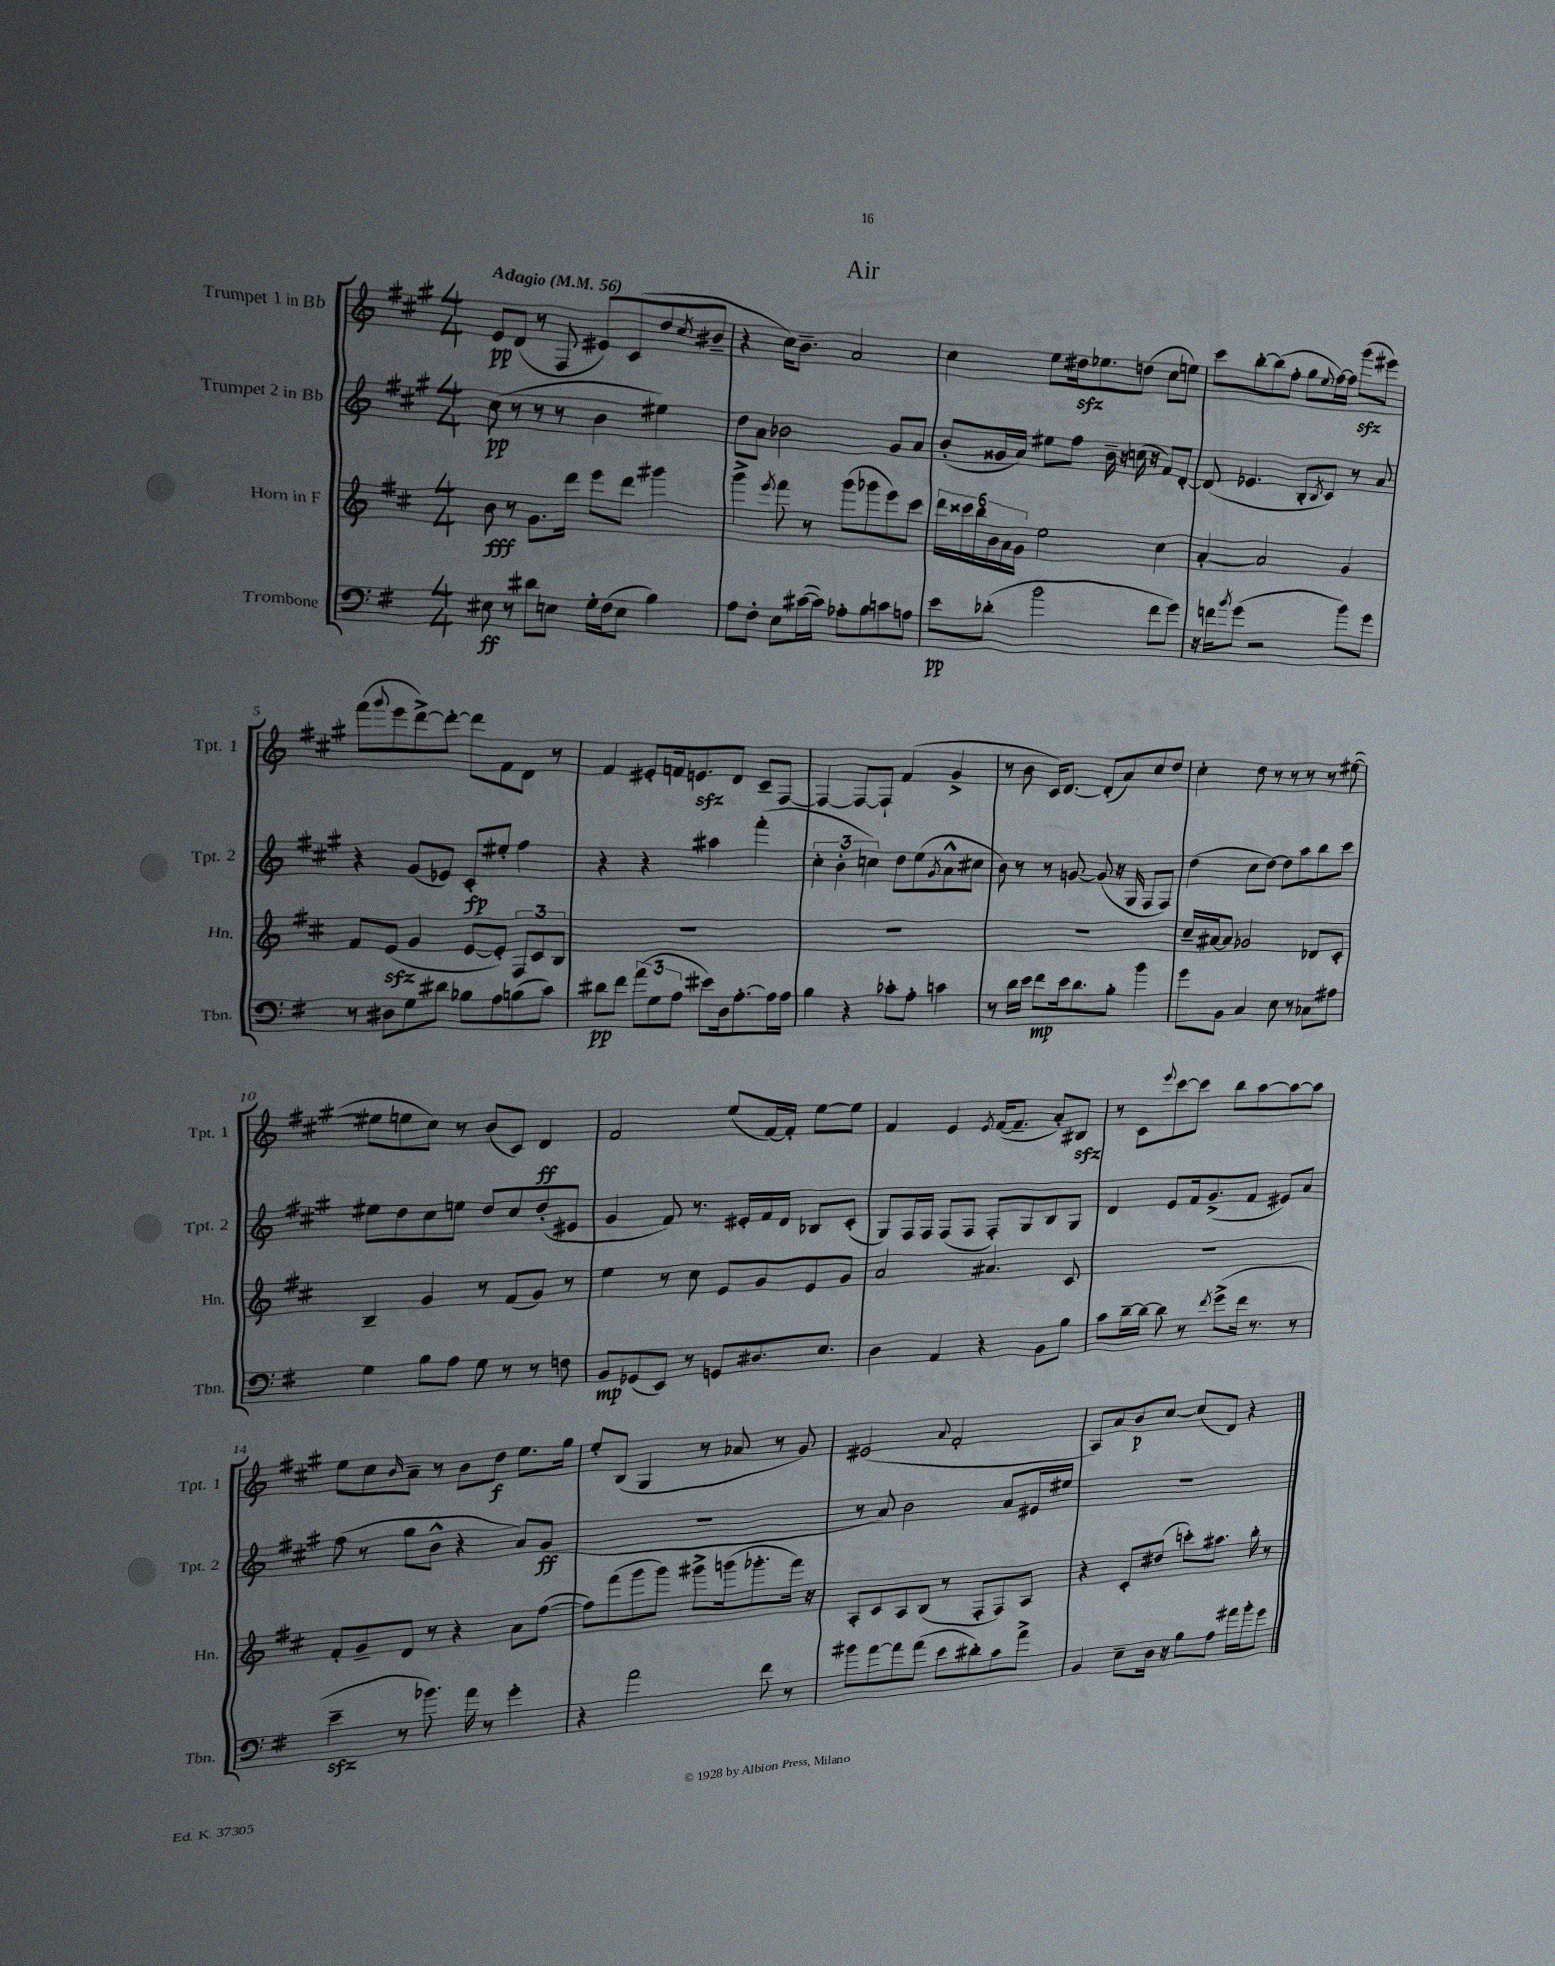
\header { title = "Air" }
<<
\new StaffGroup <<
\new Staff = "s0" \with { instrumentName = "Trumpet 1 in Bb" shortInstrumentName = "Tpt. 1" } {
    \clef treble \key a \major \numericTimeSignature \time 4/4 \tempo "Adagio" 4 = 56
    e'8\pp d'8( r8 fis8 eis'8) cis'8( d''8 \acciaccatura { cis''8 } bis'8-- |
    r4 cis''16) b'8.-- a'2 |
    cis''4 e''8 dis''16\sfz ees''8. d''8( cis''8 e''8) |
    cis'''8 b''8~-. b''8( fis''8-. gis''8 \appoggiatura { e''8 } fis''16~) fis''16 gis'''8\sfz( eis'''8) |
    fis'''8( \appoggiatura { gis'''8 } e'''8 d'''8~->) d'''8~-. d'''8 fis'8 d'8 r8 |
    fis'4 eis'8-. f'16 e'8.\sfz d'8 cis'8-- fis8~ |
    fis4~ fis8~ fis8-! fis'4( gis'4-> |
    r8 b'8 cis'16) d'8.~ d'8-.( a'8) cis''8 d''8 |
    cis''4-. d''8 r8 r8 r8 r8 eis''8~( |
    eis''8 e''8 cis''8) r8 b'8( cis'8) d'4\ff |
    fis'2 e''8( fis'16~) fis'16-. e''8~ e''8 |
    fis'4 e'4 \acciaccatura { e'8 } fis'16~( fis'8.-- a'8-.) bis8\sfz |
    r8 cis'8 \appoggiatura { e'''8 } cis'''8~ cis'''8 b''8 a''8~ a''8~ a''8 |
    e''8 cis''8 \grace { b'16 } a'8-- r8 b'8 d''8\f e''8. gis''16 |
    e''8-. b8( gis4 r8 aes'8 r8 gis'8) |
    eis'2( \appoggiatura { a'8 } fis'2-. |
    a8) a'8 b'8\p cis''8~ cis''8( d'8) r4 \bar "|." |
}
\new Staff = "s1" \with { instrumentName = "Trumpet 2 in Bb" shortInstrumentName = "Tpt. 2" } {
    \clef treble \key a \major \numericTimeSignature \time 4/4
    cis''8\pp( r8 r8 r8 b'4 eis''4) |
    d''8 a'8 bes'2 gis'8 a'8 |
    b'8-.( gisis'16 a'16) eis''8 fis''8 b'16-- r16 c''16( r16 fis'8) d'8~-. |
    d'8( ees'4. b8-. \acciaccatura { b8 } cis'8) r8 a'8 |
    r4 gis'8( ees'8) cis'8-.\fp eis''8-. fis''4 |
    r4 r4 ais''4 fis'''4-.( |
    \tuplet 3/2 { cis''4-. b'4-. c''4) } d''8 e''8( \acciaccatura { gis'8 } a'8-^ cis''8 |
    b'8) r8 r8 g'8~ g'8( r16 gis16 fis8 fis8) |
    d''4( cis''8 d''8~) d''8 a''8 b''8 cis'''8 |
    eis''8 d''8 cis''8 e''8 d''8 cis''8 d''8-.( eis'8 |
    gis'4 fis'8) r8. eis'16-. fis'16 d'16 bes8 cis'8-.( |
    gis8) fis16 fis16 fis8( fis8 fis8-.) gis8 b8 gis8 |
    d'4 e'8 fis'16 gis'8.->( fis'8 eis'8) a'8 |
    fis''8( r8 gis''8 b'8-^ r4 a'8) gis'8\ff( |
    R1 |
    r8 a'8) b'2 a'8 eis'16 eis''16 |
    R1 \bar "|." |
}
\new Staff = "s2" \with { instrumentName = "Horn in F" shortInstrumentName = "Hn." } {
    \clef treble \key d \major \numericTimeSignature \time 4/4
    b'8\fff r8 g'8. d'''16 e'''8 d'''8 gis'''4 |
    g'''4-> \acciaccatura { e'''8 } fis'''8 r8 g'''8( ges'''8 e'''8) cis'''8 |
    \tuplet 6/4 { d'''16 cisis'''16 b''16 b'16 a'16 g'16 } e''2 cis''4 |
    a'4~-. a'2 g'4 |
    fis'8 e'8\sfz( g'4 e'8~ e'8-.) \tuplet 3/2 { fis8 cis'8 b8 } |
    R1 |
    R1 |
    R1 |
    cis''16-- ais'16~ ais'8 ges'2 des'8 cis'8-. |
    b4-- g'4 r8 fis'8( g'8) r8 |
    e''4 r8 cis''8 e'8 g'8 e'8 g'8 |
    a'2 ais'4. cis'8 |
    R1 |
    fis'8-. g'8-- d'8 r8 r4 a'8 fis''8~( |
    fis''8) fis'''8( g'''8 g'''8) gis'''8-> g'''16( ges'''8.-. fis'''16) r16 |
    a8-. cis'8 a8 b8( r8 fis8-. fis8) a8 |
    r4 cis'8-. dis''8( c'''8-.) ais''8. b''16-. r8 \bar "|." |
}
\new Staff = "s3" \with { instrumentName = "Trombone" shortInstrumentName = "Tbn." } {
    \clef bass \key g \major \numericTimeSignature \time 4/4
    eis8\ff r8 dis'8 e8 g16-. fis16( e8 b4) |
    a8 fis8-. e8 cis'16~( cis'16) aes8-. b8 c'8 a8 |
    e'8\pp des'8-.( b'2 fis'8 g'8) |
    r16 f'16 \acciaccatura { b'8 } g'8( r2 b'8) g'8 |
    r8 dis8 g8 dis'8 bes8 a8 b8( c'8) |
    dis'8\pp fis'8 \tuplet 3/2 { a'8( g8 a8 } eis'8) d16 a8.~-. a16 a16 |
    b4 r4 ces'8-. a8-. c'4 |
    r8 d'16 e'16 fis'8\mp e'16 d'8. b8-. b'4 |
    g'8 b,8 c4 e8 r8 ces8 ais8 |
    g4 b8 a8 g8 r8 r8 f8 |
    b,8\mp ges,8( e,8) r8 g,8 dis8. e8. |
    d4 a,4 r4 b,8 b8 |
    c'8 d'16~-- d'16~ d'8 r8 \acciaccatura { fis'8 } g'8->( fis'16 r8. r8 |
    e'4--\sfz r8 bes'8.) a'16 r8 g'4-. |
    r4 a'2 fis'8 r8 |
    bis'8 a'8~ a'8 a'8( e'8 dis'8-.) c'8 a'8-> |
    b,4 e8-- d16 r16 b8 a8 ais'16 b'16-. g'8 \bar "|." |
}
>>
>>
